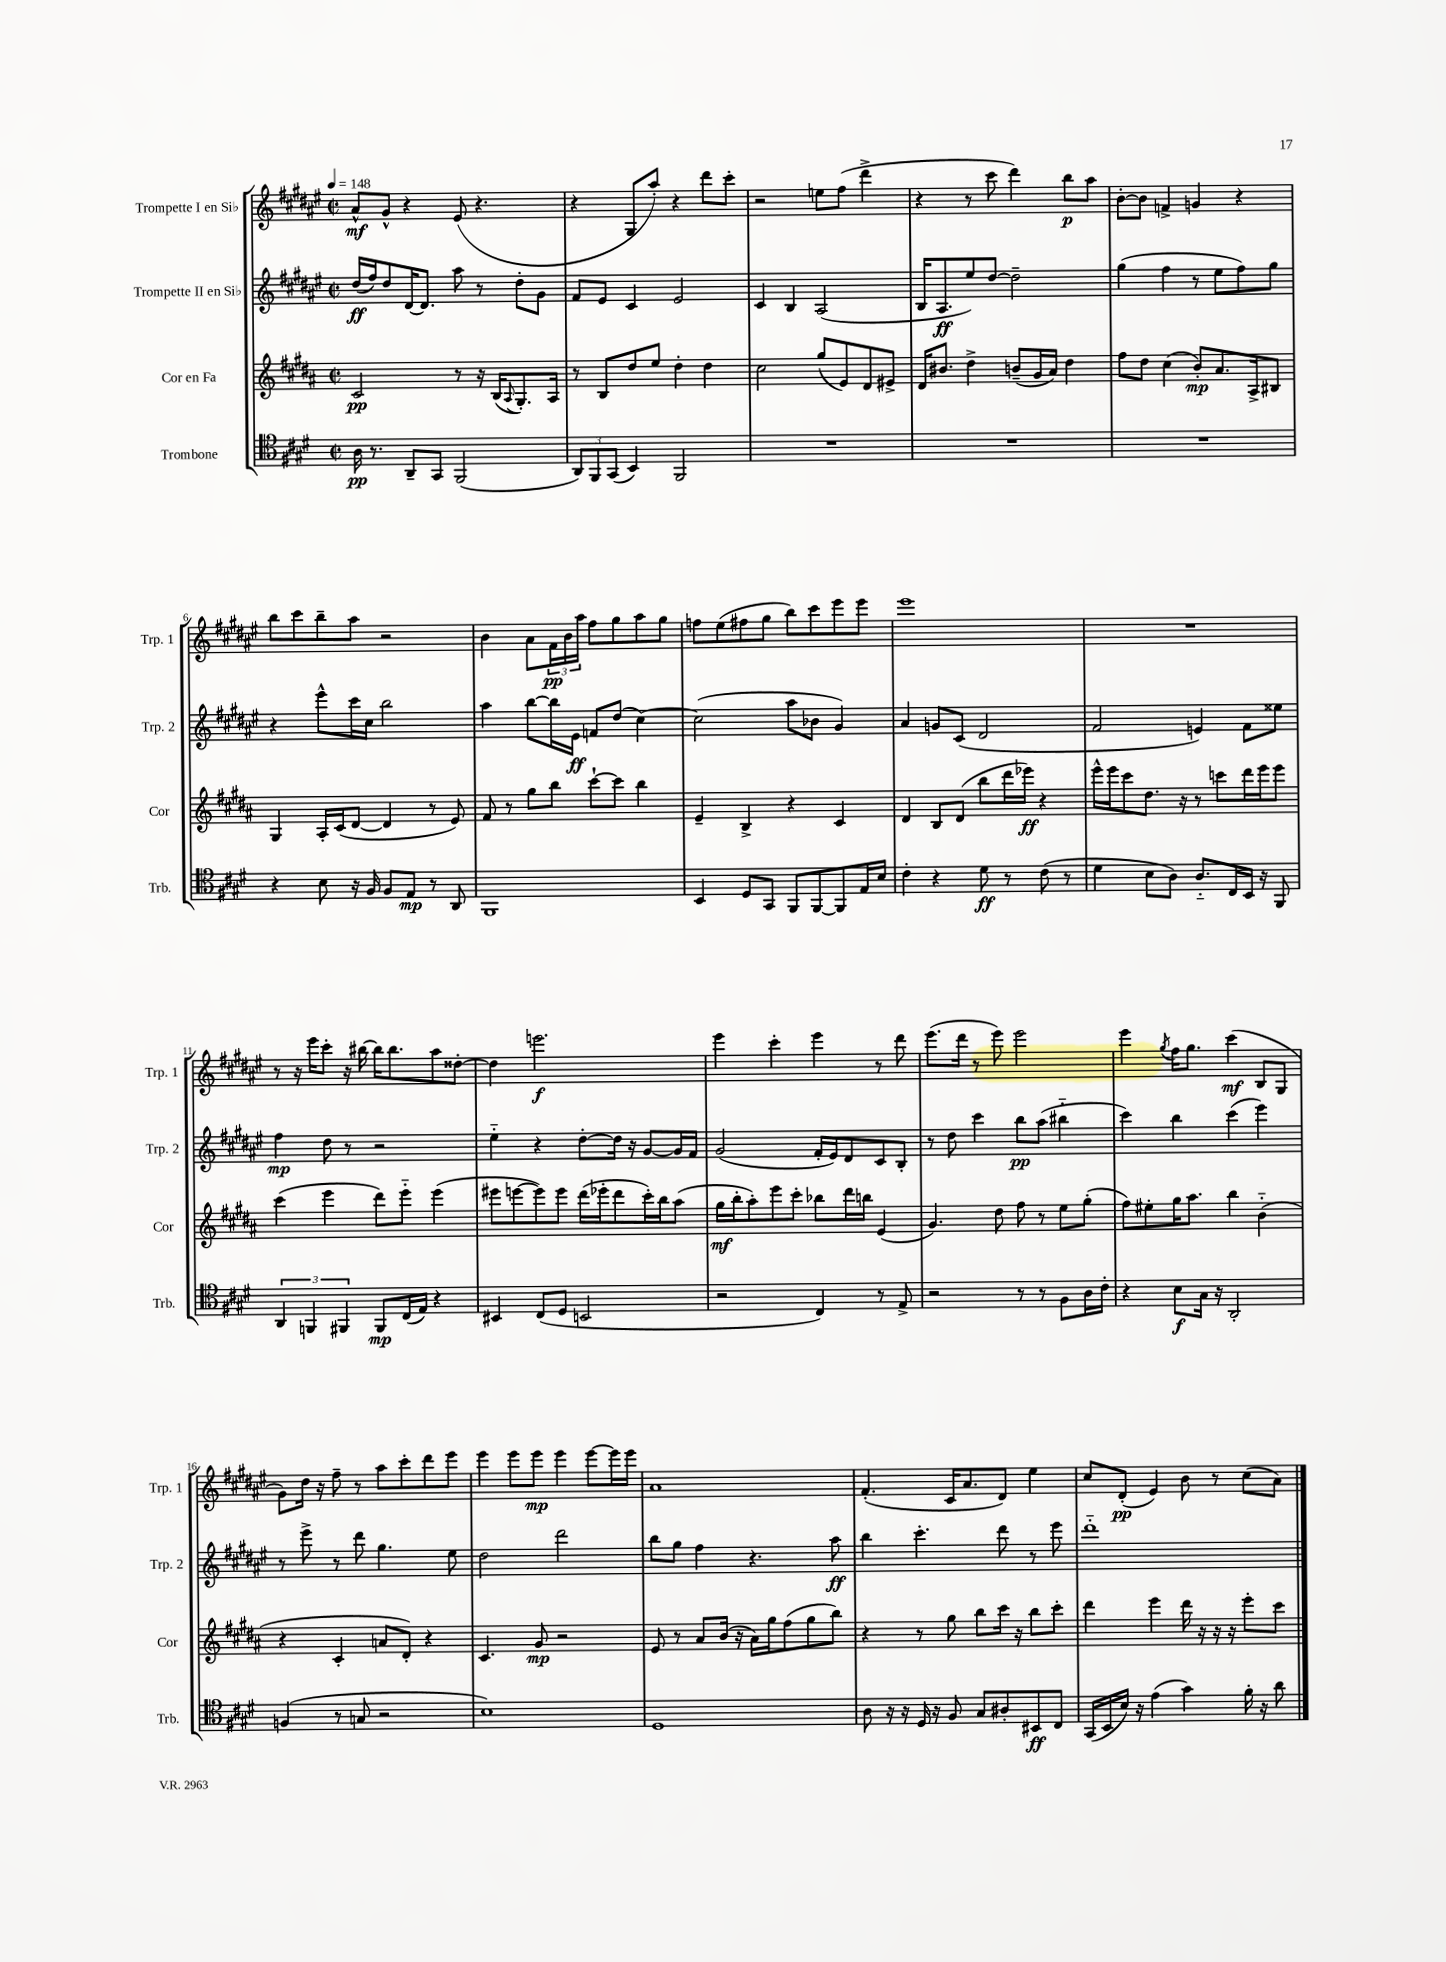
<<
\new StaffGroup <<
\new Staff = "s0" \with { instrumentName = "Trompette I en Sib" shortInstrumentName = "Trp. 1" } {
    \clef treble \key fis \major \defaultTimeSignature \time 2/2 \tempo 4 = 148
    ais'8-^\mf gis'8-^ r4 eis'8( r4. |
    r4 gis8 ais''8-.) r4 dis'''8 cis'''8-. |
    r2 e''8 fis''8( dis'''4-> |
    r4 r8 cis'''8 dis'''4) b''8\p ais''8 |
    b'8~-. b'8 f'4-> g'4 r4 |
    b''8 cis'''8 b''8-- ais''8 r2 |
    b'4 ais'8 \tuplet 3/2 { fis'16\pp b'16 ais''16 } fis''8 gis''8 ais''8 gis''8 |
    f''8 eis''8( fis''8 gis''8 b''8) cis'''8 eis'''8 eis'''8 |
    eis'''1 |
    R1 |
    r8 r16 eis'''16 cis'''8-. r16 bis''16~ bis''16 bis''8. ais''8 disis''8~-. |
    disis''4 e'''2.\f |
    eis'''4 cis'''4-. eis'''4 r8 dis'''8 |
    eis'''8.( dis'''16 r8 eis'''8) eis'''2 |
    eis'''4 \acciaccatura { gis''8 } fis''16 gis''8. cis'''4\mf( b8 gis8 |
    gis'8) dis''16 r16 fis''8-- r8 ais''8 cis'''8-. dis'''8 eis'''8 |
    eis'''4 eis'''8 eis'''8\mp eis'''4 eis'''8~ eis'''16 eis'''16 |
    ais'1 |
    fis'4.-.( cis'16 ais'8. dis'8) eis''4 |
    cis''8 dis'8-.\pp( eis'4) b'8 r8 cis''8( ais'8) \bar "|." |
}
\new Staff = "s1" \with { instrumentName = "Trompette II en Sib" shortInstrumentName = "Trp. 2" } {
    \clef treble \key fis \major \defaultTimeSignature \time 2/2
    dis''16\ff( fis''16) dis''8 dis'16~ dis'8. ais''8 r8 dis''8-. gis'8 |
    fis'8 eis'8 cis'4 eis'2 |
    cis'4 b4 ais2( |
    b16 ais8.\ff eis''8) dis''8~ dis''2-- |
    gis''4( fis''4 r8 eis''8 fis''8) gis''8 |
    r4 eis'''8-^ cis'''16 cis''16 b''2 |
    ais''4 b''8~ b''16 eis'16\ff f'8 dis''8( cis''4~) |
    cis''2( ais''8 bes'8 gis'4) |
    ais'4 g'8 cis'8( dis'2 |
    fis'2 e'4) fis'8 eisis''8 |
    fis''4\mp dis''8 r8 r2 |
    eis''4-_ r4 dis''8~-. dis''16 r16 gis'8~ gis'16 fis'16 |
    gis'2( fis'16-. eis'16) dis'8 cis'8 b8-. |
    r8 dis''8 cis'''4 b''8\pp ais''8( bis''4-_ |
    cis'''4) b''4 cis'''4( eis'''4) |
    r8 eis'''8-> r8 dis'''8 gis''4. eis''8 |
    dis''2 dis'''2 |
    b''8 gis''8 fis''4 r4. ais''8\ff |
    b''4 cis'''4.-. dis'''8 r8 eis'''8 |
    dis'''1-_ \bar "|." |
}
\new Staff = "s2" \with { instrumentName = "Cor en Fa" shortInstrumentName = "Cor" } {
    \clef treble \key b \major \defaultTimeSignature \time 2/2
    cis'2\pp r8 r16 b16( \appoggiatura { ais8 } gis8.-.) ais16 |
    r8 b8 dis''8 e''8 dis''4-. dis''4 |
    cis''2 gis''8( e'8) dis'8 eis'8-> |
    dis'16 bis'8. dis''4-> b'8--( gis'16 ais'16) dis''4 |
    fis''8 dis''8 cis''4( b'8-.\mp) ais'8. ais16-> bis8 |
    gis4 ais16-. cis'16( dis'8~ dis'4 r8 e'8) |
    fis'8 r8 gis''8 b''8 cis'''8~-! cis'''8 b''4 |
    e'4-- b4-> r4 cis'4 |
    dis'4 b8 dis'8( b''8 dis'''16 ees'''16\ff) r4 |
    e'''16-^ e'''16 cis'''8 dis''8. r16 r8 c'''8 dis'''16 e'''16 e'''8 |
    cis'''4( e'''4 dis'''8) e'''8-_ e'''4( |
    eis'''8 e'''8~ e'''8) e'''8 dis'''16( ees'''16-. dis'''8 cis'''16-.) b''16 ais''8( |
    gis''16\mf b''16-. ais''8-.) e'''8 cis'''8-. bes''8 dis'''16 b''16 e'4( |
    gis'4.) dis''8 fis''8 r8 e''8 gis''8-.( |
    fis''8) eis''8-. gis''16 ais''8. b''4 b'4-_( |
    r4 cis'4-. a'8 dis'8-.) r4 |
    cis'4. gis'8\mp r2 |
    e'8 r8 ais'8 b'16( r16 ais'16) gis''16 fis''8( gis''8 b''8) |
    r4 r8 gis''8 b''8 cis'''16 r16 b''8 cis'''8-. |
    dis'''4 e'''4 dis'''16 r16 r16 r16 e'''8-. cis'''8 \bar "|." |
}
\new Staff = "s3" \with { instrumentName = "Trombone" shortInstrumentName = "Trb." } {
    \clef tenor \key e \major \defaultTimeSignature \time 2/2
    a16\pp r8. a,8-- gis,8 fis,2( |
    \tuplet 3/2 { a,8) fis,8 gis,8( } b,4) fis,2 |
    R1 |
    R1 |
    R1 |
    r4 b8 r16 fis16 fis8 e8\mp r8 a,8 |
    fis,1 |
    b,4 dis8 gis,8 fis,8 fis,8~ fis,8 e16 b16 |
    cis'4-. r4 dis'8\ff r8 cis'8( r8 |
    dis'4 b8 a8) a8.-_ cis16 b,16 r16 fis,8 |
    \tuplet 3/2 { a,4 f,4 fis,4 } fis,8\mp cis16( e16) r4 |
    bis,4 cis8( dis8 b,2 |
    r2 cis4) r8 e8-> |
    r2 r8 r8 fis8 a16 cis'16-. |
    r4 b8\f gis16 r16 a,2-. |
    f4( r8 g8 r2 |
    b1) |
    dis1 |
    a8 r16 r16 dis16 r16 fis8 gis8 ais8-. bis,8\ff cis8 |
    gis,16( b,16 b16) r16 e'4( gis'4) fis'16-. r16 a'8 \bar "|." |
}
>>
>>
